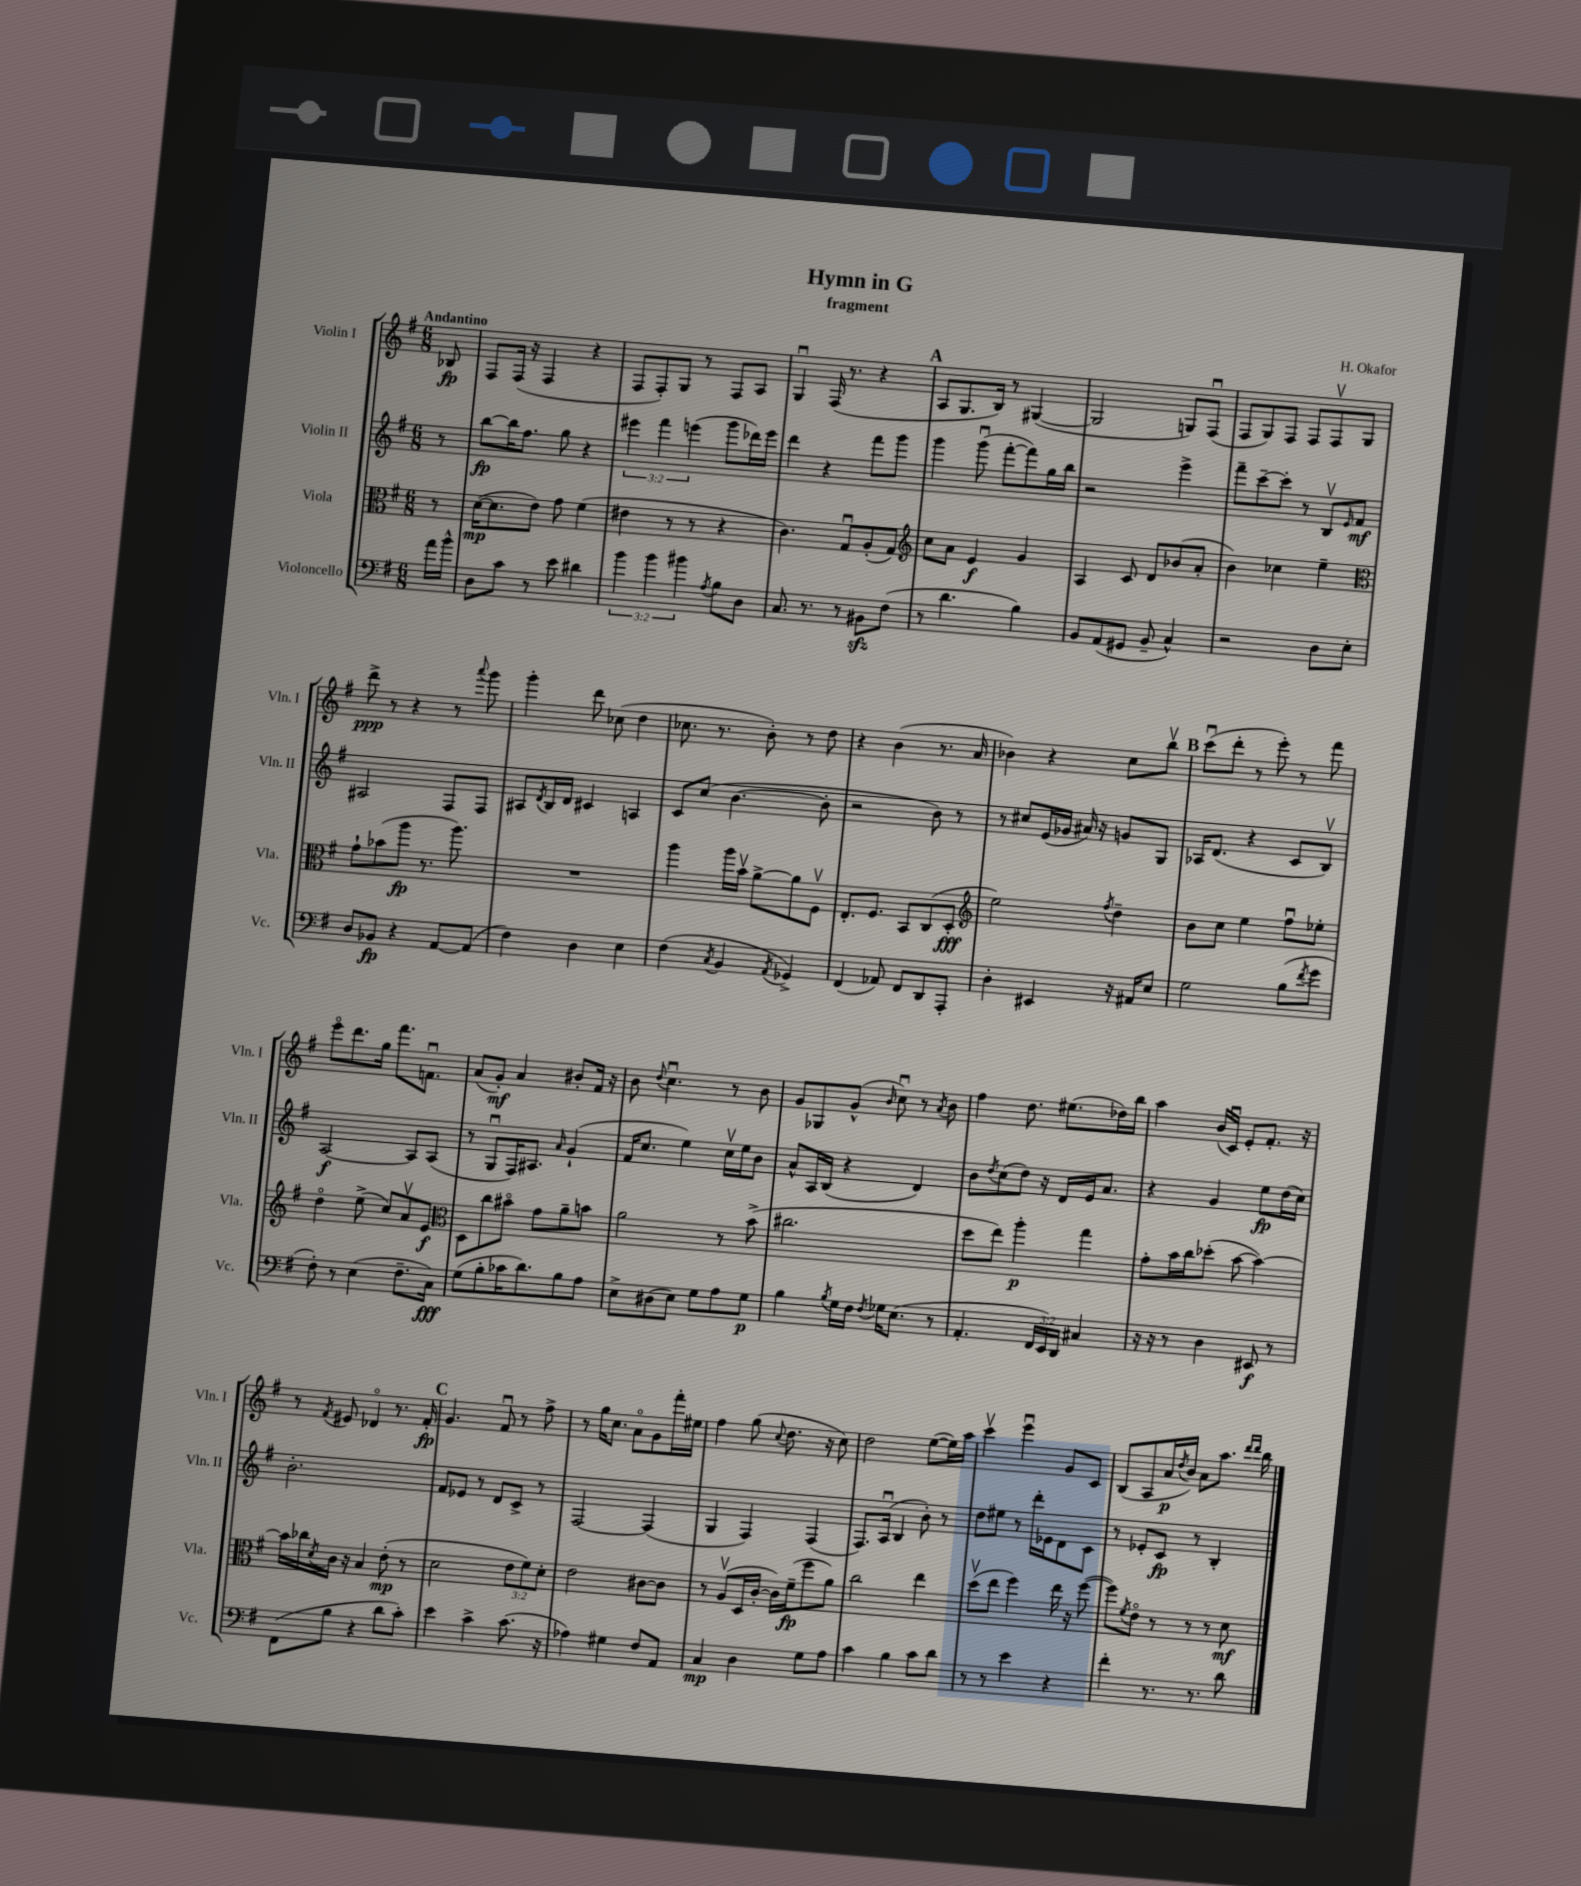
\header { title = "Hymn in G" composer = "H. Okafor" subtitle = "fragment" }
<<
\new StaffGroup <<
\new Staff = "s0" \with { instrumentName = "Violin I" shortInstrumentName = "Vln. I" } {
    \clef treble \key g \major \numericTimeSignature \time 6/8 \partial 8 \tempo "Andantino"
    bes8\fp |
    fis8 fis16( r16 fis4 r4 |
    fis8 fis8-.) g8 r8 fis8 a8 |
    g4\downbow fis16( r8. r4 |
    \mark \markup { \bold "A" } a8 g8. b16) r8 gis4~( |
    gis2 g8) fis8\downbow( |
    fis8 g8) fis8 fis8 fis8\upbow g8 |
    d'''8->\ppp r8 r4 r8 \appoggiatura { a'''8 } g'''8 |
    g'''4-. d'''8 ces''8( d''4 |
    ces''8. r8. b'8-.) r8 d''8 |
    r4 b'4( r8. a'16 |
    bes'4) r4 c''8 b''8\upbow |
    \mark \markup { \bold "B" } c'''8\downbow( d'''8-. r8 e'''8-.) r8 fis'''8 |
    e'''8\flageolet d'''8. g''16 fis'''8. f'8.\downbow |
    a'8( g'8-.\mf) a'4 bis'8-. fis'16 r16 |
    b'8 \appoggiatura { d''8 } c''4.\downbow r8 b'8 |
    g'8 ges8 g'8-^( \grace { b'16 } c''8\downbow) r8 \acciaccatura { a'8 } b'8 |
    fis''4 d''8. eis''8.( des''16) b''16 |
    a''4 b'16( c'16\downbow) e'8-. fis'8.-. r16 |
    r8 \acciaccatura { fis'8 } eis'8 des'4\flageolet r8. fis'16-.\fp |
    \mark \markup { \bold "C" } g'4. fis'8\downbow r8 fis''8-> |
    r8 g''16 c''8. a'8\flageolet g'8 fis'''16-. eis''16 |
    fis''4 g''8( \appoggiatura { c''8 } d''8. r16 c''8) |
    d''2 e''8~( e''16) a''16 |
    c'''4\upbow e'''4\downbow g'8 c'8 |
    b8( a8 a'16\p \acciaccatura { d''8 } b'16) a'8 a''8. \grace { d'''16 d'''16 } b''16 \bar "|." |
}
\new Staff = "s1" \with { instrumentName = "Violin II" shortInstrumentName = "Vln. II" } {
    \clef treble \key g \major \numericTimeSignature \time 6/8 \override Staff.TupletNumber.text = #tuplet-number::calc-fraction-text \partial 8
    r8 |
    b''8~\fp b''16 fis''8. g''8 r4 |
    \tuplet 3/2 { eis'''4 fis'''4 e'''4( } g'''8 des'''16) e'''16 |
    d'''4 r4 fis'''8 g'''8 |
    \mark \markup { \bold "A" } g'''4 g'''8\downbow( fis'''8~-. fis'''8) g''16 b''16 |
    r2 e'''4-> |
    fis'''8-- c'''8~-- c'''8-. r8 b8\upbow \grace { e'16 } fis'8\mf |
    ais2 fis8 fis8 |
    ais8 \acciaccatura { d'8 } b16 d'16 cis'4 a4 |
    c'8 c''8( b'4.~ b'8-. |
    r2 b'8) r8 |
    r8 cis''8 e'16( ges'16 ais'16) r16 g'8 g8 |
    \mark \markup { \bold "B" } aes16 d'8.( r4 c'8 b8\upbow) |
    a2~\f a8 a8( |
    r8 g8\downbow fis16) ais8. \grace { a'16 } g'4-!( |
    fis'16 c''8. e''4) c''16\upbow e''16 b'8 |
    a'8-^ a16 b16( r4 d'4) |
    b'8 \acciaccatura { d''8 } c''8( d''8) r16 d'16 e'16 a'8. |
    r4 g'4 e''8\fp d''16( c''16) |
    b'2.-. |
    \mark \markup { \bold "C" } fis'8 ees'8 r8 d'8 c'8-> r8 |
    fis2~ fis4( |
    g4 fis4) fis4( |
    fis8.) a16\downbow( b4 b'8-.) r8 |
    d''8 eis''8 r8 d'''16-. ees'16 d'8 c'8 |
    r8 ees'8-. c'8\fp r8 b4-. \bar "|." |
}
\new Staff = "s2" \with { instrumentName = "Viola" shortInstrumentName = "Vla." } {
    \clef alto \key g \major \numericTimeSignature \time 6/8 \override Staff.TupletNumber.text = #tuplet-number::calc-fraction-text \partial 8
    r8 |
    d'16~\mp( d'8. e'8) g'8 fis'4( |
    eis'4 r8 r8 r4 |
    c'4.) g8\downbow a8-.( g8) |
    \mark \markup { \bold "A" } \clef treble c''8 a'8 e'4\f g'4 |
    a4 c'8 d'8 bes'8( a'8-. |
    b'4) ces''4 e''4-- |
    \clef alto g'8-! bes'8( a''8\fp r8. a''8.) |
    R2. |
    a''4 a''16 b'16\upbow a'8~-> a'8 fis8\upbow |
    e8.-. fis8. b,8 c8( d8-.\fff |
    \clef treble e''2) \acciaccatura { fis''8 } d''4-- |
    \mark \markup { \bold "B" } b'8 c''8 e''4 fis''8\downbow ees''8-. |
    d''4\flageolet e''8->( c''8) a'8\upbow e'8\f |
    \clef alto d8 c''8 bis'8\flageolet g'8 a'8-- b'8 |
    a'2 r8 b'8->( |
    cis''2. |
    d''8 e''8) a''4-.\p g''4 |
    g'8-. b'16 c''16 des''8-.( b'8~ b'4~) |
    b'16 ces''16 \acciaccatura { d'8 } c'16 r16 b4 e'8-.\mp( r8 |
    \mark \markup { \bold "C" } d'2 \tuplet 3/2 { e'8 fis'8) d'8-. } |
    e'2 cis'8~ cis'8 |
    r8 a8\upbow( d16 c'16~-. c'16) fis'16--\fp( fis''8 a'8) |
    c''2 e''4 |
    d''8\upbow( e''8 fis''4) e''16 r16 fis''8~( |
    fis''8) \acciaccatura { fis'8 } e'8\flageolet r8 r8 r8 d'8\mf \bar "|." |
}
\new Staff = "s3" \with { instrumentName = "Violoncello" shortInstrumentName = "Vc." } {
    \clef bass \key g \major \numericTimeSignature \time 6/8 \override Staff.TupletNumber.text = #tuplet-number::calc-fraction-text \partial 8
    a'16 b'16-^ |
    d8 c'8 r8 e'8 dis'4 |
    \tuplet 3/2 { b'4 b'4 bis'4 } \acciaccatura { a8 } b8 d8 |
    c8. r8. r8 bis,8\sfz fis8( |
    \mark \markup { \bold "A" } r8 d'4. b4) |
    b,8 a,8( gis,8 b,8-- c4-^) |
    r2 d8 e8-. |
    d8 bes,8\fp r4 a,8~ a,8( |
    fis4) d4 e4 |
    fis4( \acciaccatura { c8 } b,4 \acciaccatura { a,8 } ges,4->) |
    fis,4( aes,8) fis,8 d,8 a,,8-. |
    d4-. eis,4 r16 ais,16 e8 |
    \mark \markup { \bold "B" } g2 b8( \acciaccatura { fis'8 } g'8 |
    fis8-.) r8 e4( fis8.-- c16\fff) |
    g8( b8-. ces'16 d'8.) b8 a8 |
    e8-> dis8( e8) g8 a8 g8\p |
    b4 \acciaccatura { b8 } g16 fis16 \acciaccatura { fis8 } ges16 e8.( r8 |
    a,4.-. \tuplet 3/2 { fis,16 e,16) d,16 } cis4 |
    r16 r16 r8 d4 eis,8\f r8 |
    fis,8( b8 r4 d'8 c'8-.) |
    \mark \markup { \bold "C" } e'4 c'4-> c'8.( r16 |
    aes4) gis4 fis8 a,8 |
    c4\mp d4 g8 a8 |
    c'4 b4 c'8 d'8 |
    r8 r8 e'4 r4 |
    fis'4-. r8. r8. d'8 \bar "|." |
}
>>
>>
\layout { \context { \Score \remove "Bar_number_engraver" } }
